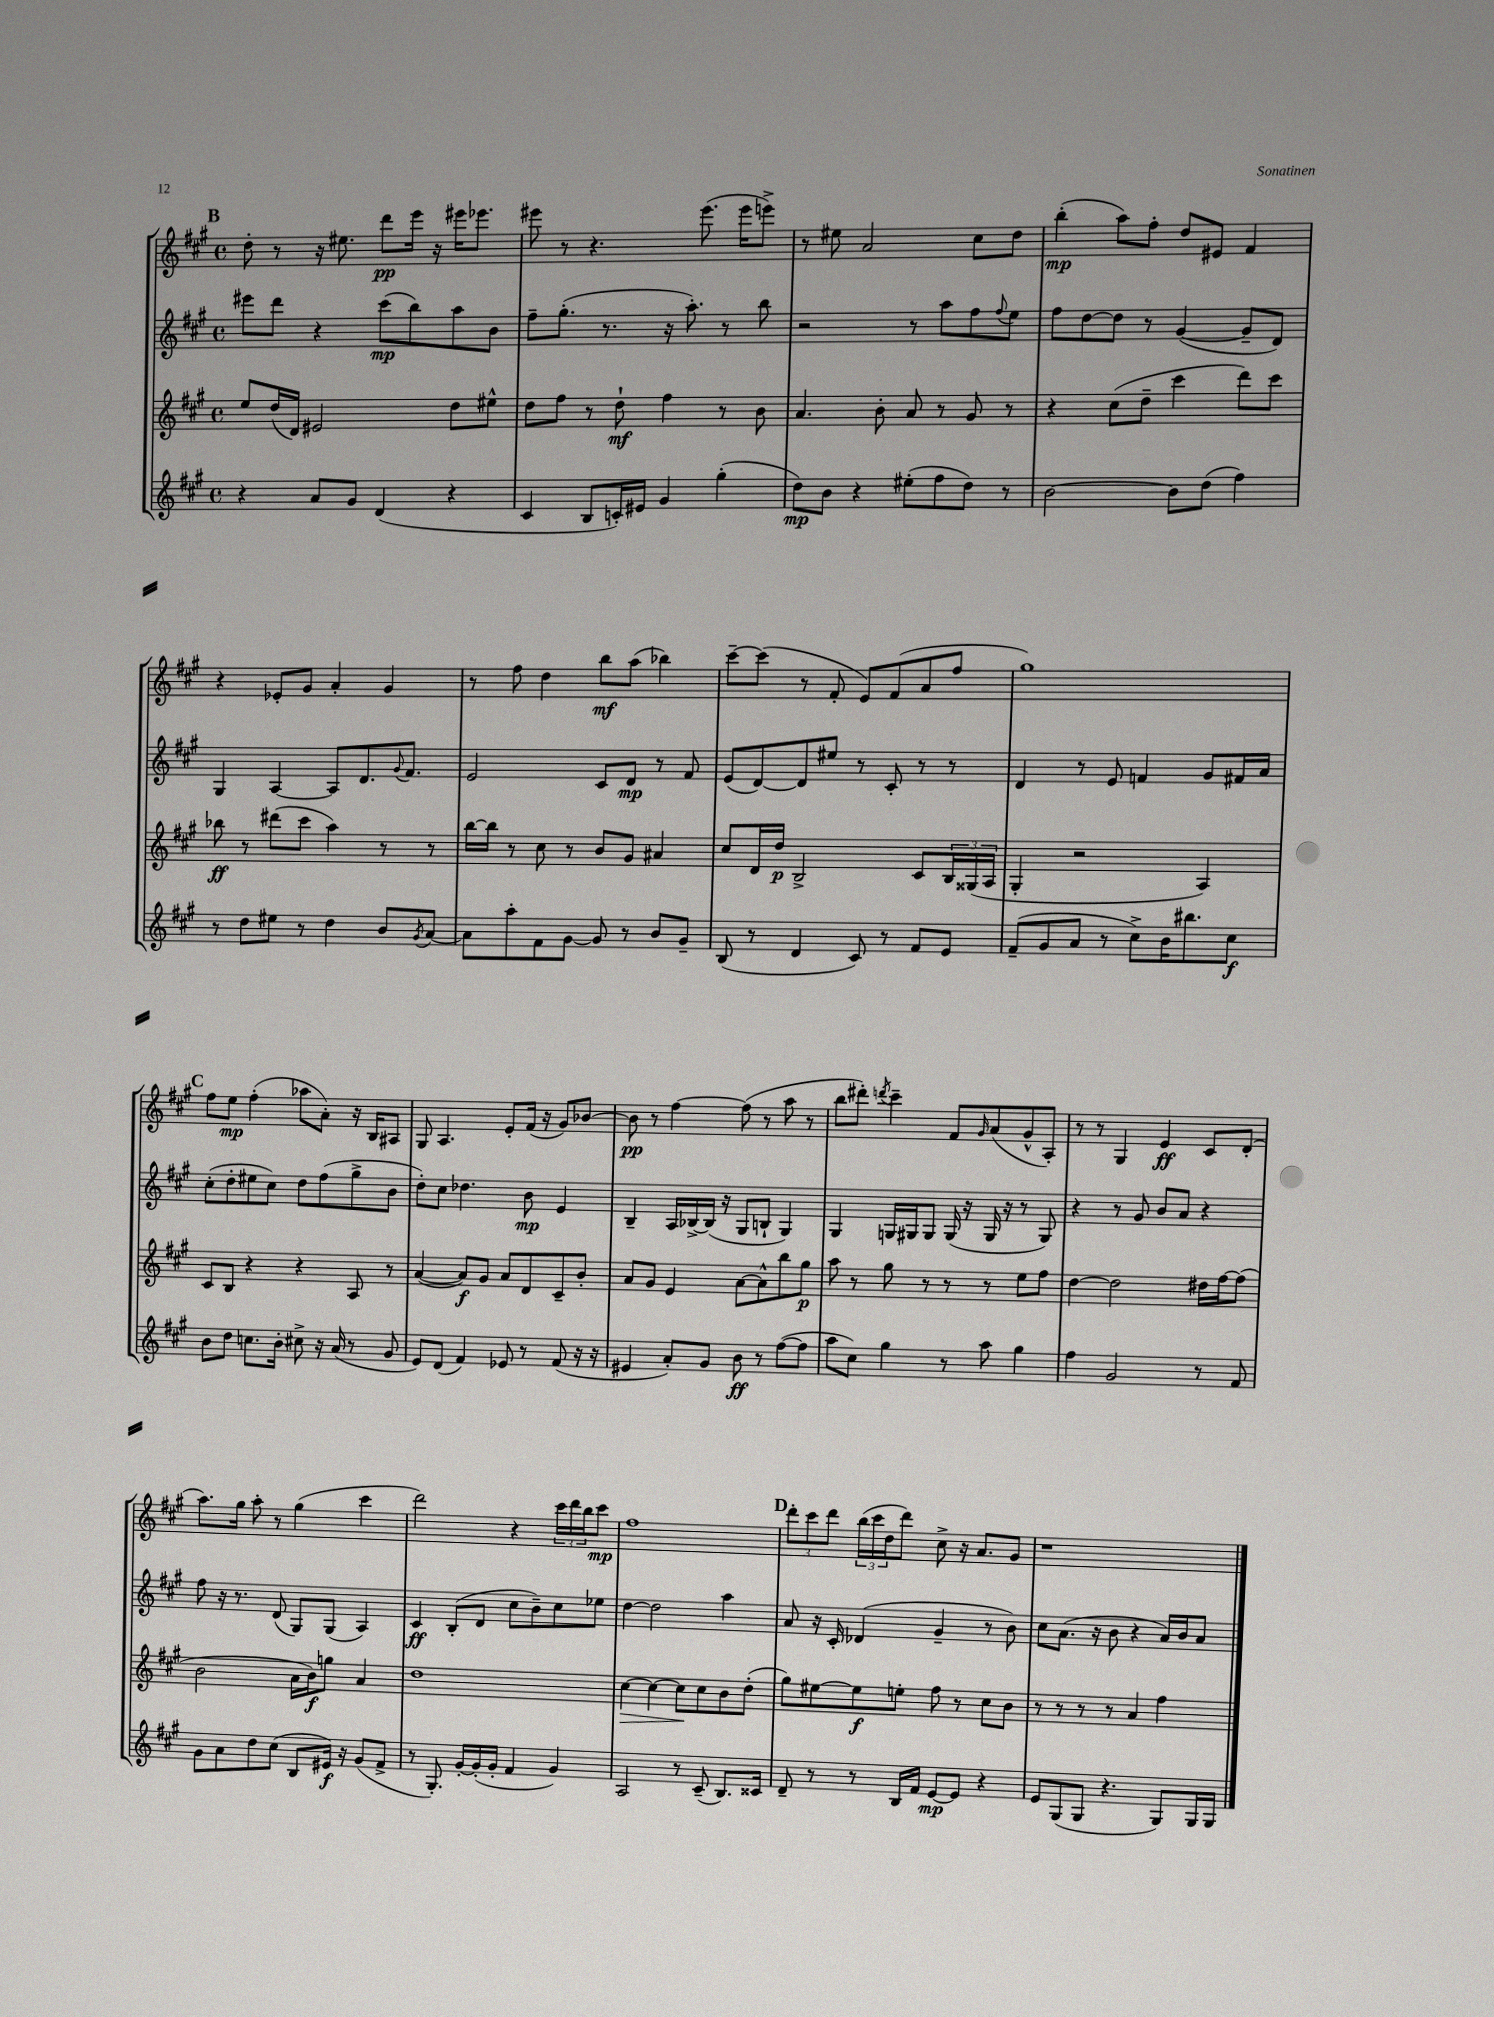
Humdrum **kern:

**kern	**kern	**kern	**kern
*staff4	*staff3	*staff2	*staff1
*clefG2	*clefG2	*clefG2	*clefG2
*k[f#c#g#]	*k[f#c#g#]	*k[f#c#g#]	*k[f#c#g#]
*M4/4	*M4/4	*M4/4	*M4/4
*met(c)	*met(c)	*met(c)	*met(c)
4r	8ee	8eee#	8dd'
.	(16dd	8ddd	8r
.	16d)	.	.
8a	2e#	4r	16r
.	.	.	8.ee#
8g#	.	.	.
(4d	.	(8ccc#	8ddd
.	.	8bb)	16eee
.	.	.	16r
4r	8dd	8aa	16eee#
.	.	.	8.eee-
.	8ee#^^	8b	.
=	=	=	=
4c#	8dd	8ff#~	8eee#
.	8ff#	(8.gg#'	8r
8B	8r	.	4.r
.	.	8.r	.
16c')	8dd`	.	.
16e#	.	.	.
4g#	4ff#	16r	.
.	.	8.aa')	.
.	.	.	(8.eee#
(4gg#'	8r	8r	.
.	.	.	16eee#
.	8b	8bb	8eee^)
=	=	=	=
8dd)	4.a	2r	8r
8b	.	.	8ee#
4r	.	.	2a
.	8b'	.	.
(8ee#'	8a	8r	.
8ff#	8r	8aa	.
8dd)	8g#	8ff#	8cc#
.	.	8qqff#	.
8r	8r	8ee	8dd
=	=	=	=
[2b	4r	8ff#	(4bb'
.	.	[8dd	.
.	(8cc#	8dd]	8aa)
.	8dd~	8r	8ff#'
8b]	4ccc#	([4g#	8dd
(8dd	.	.	8e#
4ff#)	8ddd)	8g#~]	4f#
.	8ccc#	8d)	.
=	=	=	=
8r	8bb-	4G#	4r
8dd	8r	.	.
8ee#	(8ddd#	[4A	8e-'
8r	8ccc#	.	8g#
4dd	4aa)	8A]	4a'
.	.	8.d	.
8b	8r	.	4g#
.	.	8qqg#	.
.	.	8.f#	.
8qg#	.	.	.
[8a	8r	.	.
=	=	=	=
8a]	[16bb	2e	8r
.	16bb]	.	.
8aa'	8r	.	8ff#
8f#	8cc#	.	4dd
[8g#	8r	.	.
8g#]	8b	8c#	8bb
8r	8g#	8d	(8aa
8b	4a#	8r	4bb-)
8g#~	.	8f#	.
=	=	=	=
(8B	8cc#	(8e	[8ccc#~
8r	16d	[8d)	(8ccc#]
.	16dd	.	.
4d	2B^	8d]	8r
.	.	8ee#	8f#'
8c#)	.	8r	8e)
8r	.	8c#'	(8f#
8f#	8c#	8r	8a
8e	24B	8r	8ff#
.	(24G##	.	.
.	24A	.	.
=	=	=	=
(8f#~	4G#'	4d	1gg#)
8g#	.	.	.
8a	2r	8r	.
8r	.	8e	.
8cc#^)	.	4f	.
16b	.	.	.
8.bb#	.	.	.
.	4A)	8g#	.
8cc#	.	16f#	.
.	.	16a	.
=	=	=	=
8b	8c#	(8cc#'	8ff#
8dd	8B	8dd'	8ee
8.cc	4r	8ee#	(4ff#'
.	.	8cc#)	.
16b'	.	.	.
8cc#^	4r	8dd	8aa-
16r	.	(8ff#	8a')
(16a	.	.	.
8r	8A	8gg#^	16r
.	.	.	16B
8g#	8r	8b	8A#
=	=	=	=
8e)	([4a	8dd')	8G#
(8d	.	8cc#	4.A
4f#)	8a])	4.dd-	.
.	8g#	.	.
8e-	8a	.	8e'
8r	8d	8b	(16f#
.	.	.	16r
(8f#	8c#~	4e	8g#)
16r	8b'	.	[8b-
16r	.	.	.
=	=	=	=
4e#	8a	4B~	8b-]
.	8g#	.	8r
8a')	4e	16A	[4ff#
.	.	[16B-^	.
8g#	.	(16B-]	.
.	.	16r	.
8b	[8a	8G#	(8ff#]
8r	8a^^]	8B`	8r
([8ff#	8bb	4G#)	8aa
8ff#]	8gg#	.	8r
=	=	=	=
8aa	8aa	4G#	8bb
8cc#)	8r	.	8ddd#')
.	.	.	8qddd
4gg#	8gg#	16G	4ccc#~
.	.	16G#	.
.	8r	8G#	.
8r	8r	(16G#	8f#
.	.	16r	.
.	.	.	16qqg#
8aa	8r	16G#	(8a
.	.	16r	.
4gg#	8ee	8r	8g#^^
.	8ff#	8G#)	8A')
=	=	=	=
4ff#	[4dd	4r	8r
.	.	.	8r
2g#	2dd]	8r	4G#
.	.	8g#	.
.	.	8b	4e
.	.	8a	.
8r	16dd#	4r	8c#
.	[16ff#	.	.
8f#	(8ff#]	.	(8d'
=	=	=	=
8g#	2b	8ff#	8.aa)
8a	.	16r	.
.	.	8.r	16gg#
8dd	.	.	8aa'
(8cc#	.	(8d	8r
8B	16a	8G#)	(4gg#
.	16b)	.	.
16e#)	8gg	(8G#	.
16r	.	.	.
(8g#	4a	4A)	4ccc#
8f#^	.	.	.
=	=	=	=
8r	1dd	4c#	2ddd)
8.G#')	.	.	.
.	.	(8B'	.
[16g#'	.	.	.
(16g#']	.	8d	.
16g#'	.	.	.
4f#	.	8cc#	4r
.	.	8b~)	.
4g#)	.	8cc#	24ccc#
.	.	.	24ddd
.	.	.	24bb
.	.	8ee-	8ccc#
=	=	=	=
2A	[4cc#	[4dd	1ff#
.	4cc#_	2dd]	.
8r	8cc#]	.	.
(8c#~	8cc#	.	.
8.B)	8b	4aa	.
.	(8dd'	.	.
16c##	.	.	.
=	=	=	=
8d~	8gg#)	8a	12ddd'
.	.	.	12ccc#
8r	[8ee#	16r	.
.	.	.	12ddd
.	.	16c#'	.
8r	8ee#]	(4d-	(24bb
.	.	.	24ccc#
.	.	.	24dd
16B	8ee'	.	8ddd)
16f#	.	.	.
[8e	8ff#	4g#~	8cc#^
8e]	8r	.	16r
.	.	.	8.a
4r	8cc#	8r	.
.	8b	8b)	8g#
=	=	=	=
8e	8r	8cc#	1r
(8G#	8r	(8.a	.
8G#	8r	.	.
.	.	16r	.
4.r	8r	8b	.
.	4a	4r	.
8G#)	4ff#	16a)	.
.	.	16b	.
16G#	.	8a	.
16G#	.	.	.
==	==	==	==
*-	*-	*-	*-
